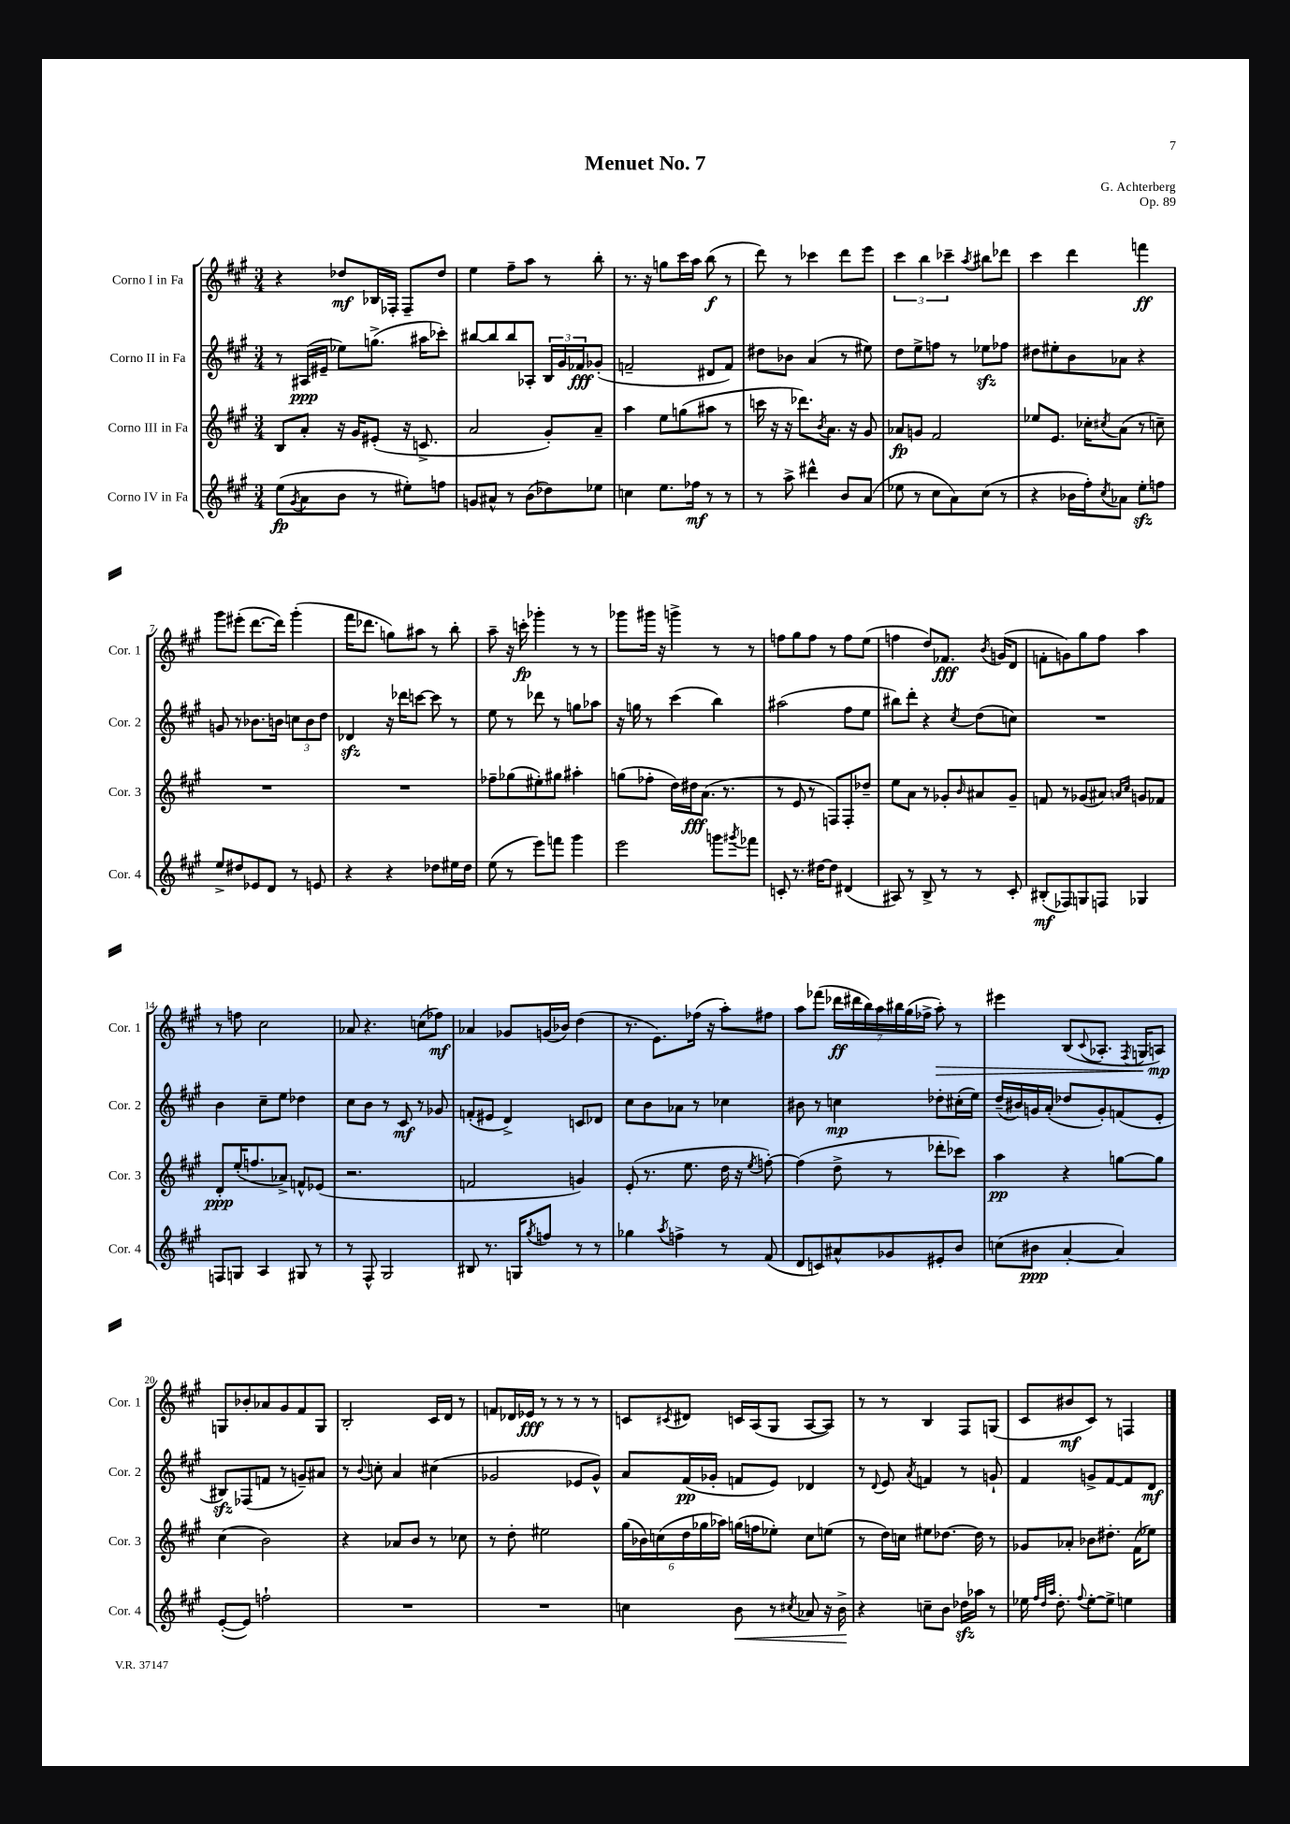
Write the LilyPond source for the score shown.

\header { title = "Menuet No. 7" composer = "G. Achterberg" opus = "Op. 89" }
<<
\new StaffGroup <<
\new Staff = "s0" \with { instrumentName = "Corno I in Fa" shortInstrumentName = "Cor. 1" } {
    \clef treble \key a \major \numericTimeSignature \time 3/4
    r4 des''8\mf bes16 fes16-. fes8-- des''8 |
    e''4 fis''8-- a''8 r8 b''8-. |
    r8. r16 g''8 cis'''16 a''16 b''8\f( r8 |
    d'''8) r8 ces'''4 d'''8 e'''8 |
    \tuplet 3/2 { cis'''4 b''4 ces'''4-- } \acciaccatura { a''8 } bis''8 des'''8 |
    cis'''4 d'''4 f'''4\ff |
    gis'''8 eis'''8-.( d'''8.~ d'''16) gis'''4-.( |
    fis'''16 des'''8. g''8) ais''8 r8 b''8-. |
    a''8-- r16 c'''16-.\fp ges'''4-. r8 r8 |
    ges'''8 gis'''16 r16 g'''4-> r8 r8 |
    f''8 gis''8 f''8 r8 f''8 e''8( |
    f''4 d''8) fes'8.\fff \acciaccatura { b'8 } g'16( d'8 |
    f'8-. g'8) gis''8 fis''8 a''4 |
    r8 f''8 cis''2 |
    aes'8 r4. c''8( fes''8\mf) |
    aes'4 ges'8 g'16( bes'16) d''4( |
    r8. e'8.) fes''16( r16 a''8-.) fis''8 |
    a''8 fes'''8( \tuplet 7/4 { des'''16\ff dis'''16 b''16) a''16 bis''16 gis''16( fes''16-> } a''8-.\>) r8 |
    eis'''4 b8( \appoggiatura { cis'8 } aes8.-. \acciaccatura { fis8 } g16 a8\mp\!) |
    g8 bes'8-. aes'8 gis'8 fis'8 g8 |
    b2-. cis'16 d'16 r8 |
    f'8 des'16 ees'16\fff r8 r8 r8 r8 |
    c'8 \acciaccatura { cis'8 } dis'8 c'16 a16( gis8 a8~ a8) |
    r8 r8 b4 fis8 g8( |
    cis'8 bis'8\mf cis'8) r8 f4 \bar "|." |
}
\new Staff = "s1" \with { instrumentName = "Corno II in Fa" shortInstrumentName = "Cor. 2" } {
    \clef treble \key a \major \numericTimeSignature \time 3/4
    r8 ais16\ppp( eis'16-- ees''8) g''8.->( ais''16 ces'''8-.) |
    bis''8~ bis''8 bis''8 aes8-. \tuplet 3/2 { b16 gis'16 fes'16\fff } ges'8-.( |
    f'2-- dis'8 f'8) |
    dis''8 bes'8 a'4( r8 eis''8) |
    d''8 e''8-> f''8 r8 ees''8\sfz fes''8 |
    dis''8 eis''8-. b'8 aes'8 r4 |
    g'8 r8 bes'8. b'16 \tuplet 3/2 { c''8 b'8 d''8 } |
    des'4\sfz r16 des'''16 c'''8~ c'''8 r8 |
    e''8 r8 des'''8 r8 g''8 aes''8 |
    r16 g''16 r8 cis'''4( b''4) |
    ais''2( fis''8 e''8 |
    bis''8) d'''8-. r4 \acciaccatura { cis''8 } d''8( c''8) |
    R2. |
    b'4 cis''8-- e''8 des''4 |
    cis''8 b'8 r8 cis'8\mf r8 ges'8 |
    f'8-.( eis'8 d'4->) c'8 des'8 |
    cis''8 b'8 aes'8 r8 ces''4 |
    bis'8 r8 c''4\mp des''8-. cis''16-.( e''16) |
    d''16--( bis'16) g'16 a'16-.( des''8 g'8-.) f'8( e'8-. |
    bis8\sfz) fes8( f'8 r8 g'8--) ais'8 |
    r8 \appoggiatura { b'8 } c''8-. a'4 cis''4( |
    ges'2 ees'8 ges'8-^) |
    a'8 fis'16\pp( ges'16-. f'8 e'8) des'4 |
    r8 \appoggiatura { d'8 } e'8 \acciaccatura { a'8 } f'4 r8 g'8-! |
    fis'4 g'8-> fis'8~ fis'8 d'8\mf \bar "|." |
}
\new Staff = "s2" \with { instrumentName = "Corno III in Fa" shortInstrumentName = "Cor. 3" } {
    \clef treble \key a \major \numericTimeSignature \time 3/4
    b8 a'8-. r16 gis'16 eis'8-.( r16 c'8.-> |
    a'2 gis'8-.) a'8-- |
    a''4 e''8 g''8( ais''8 r8 |
    c'''16 r16 r16 des'''8.) \acciaccatura { b'8 } a'8. r16 gis'8 |
    aes'8\fp g'8 fis'2 |
    ees''8 e'8. ces''16-. \acciaccatura { cis''8 } a'8( r8 c''8--) |
    R2. |
    R2. |
    fes''8-- ges''8( eis''8-.) gis''8 ais''4-. |
    g''8( fes''8-. d''16) dis''16\fff a'8.( r8. |
    r8 e'8 r8 f8) f8-. des''8-- |
    e''8 a'8 r8 ges'8-. \grace { b'16 } ais'8 ges'8-- |
    f'8 r8 ges'8( ais'8) \grace { a'16 cis''16 } g'8 fes'8 |
    d'8-.\ppp e''16-.( f''8. aes'8->) f'8-^ ees'8( |
    r2. |
    f'2 g'4) |
    e'8-.( r8. e''8. d''16 r16 \acciaccatura { e''8 } f''8~-.) |
    f''4( d''8-> r8 des'''8-. ces'''8) |
    a''4\pp r4 g''8~ g''8 |
    cis''4( b'2) |
    r4 aes'8 b'8 r8 ces''8 |
    r8 d''8-. eis''2 |
    \tuplet 6/4 { gis''16( bes'16) c''16( d''16 ges''16 aes''16) } g''16( f''16 ees''8-.) c''8 e''8( |
    r8 d''16) c''16 eis''8 des''8.~ des''16 r8 |
    ges'8 aes'8-. bes'8 dis''8.-. fis'16( ees''8) \bar "|." |
}
\new Staff = "s3" \with { instrumentName = "Corno IV in Fa" shortInstrumentName = "Cor. 4" } {
    \clef treble \key a \major \numericTimeSignature \time 3/4
    e''8\fp( \acciaccatura { gis'8 } a'8 b'8 r8 eis''8-.) f''8 |
    g'8 ais'8-^ r8 b'8( des''8) ees''8 |
    c''4 e''8. fes''16\mf r8 r8 |
    r8 a''8-> dis'''4-^ b'8 a'8( |
    ees''8 r8 cis''8 a'8) cis''8( r8 |
    r4 bes'16 fis''16-.) \acciaccatura { cis''8 } aes'8 e''8-.\sfz f''8 |
    e''8-> dis''8 ees'8 d'8 r8 e'8 |
    r4 r4 des''8 eis''16 des''16 |
    e''8( r8 e'''8) f'''8 gis'''4 |
    e'''2 g'''8 \acciaccatura { gis'''8 } fes'''8 |
    c'8-. r8. dis''16~ dis''8 dis'4( |
    ais8) r8 b8-> r8 r8 cis'8-. |
    bis8-.\mf( fes8) g8 f8 ges4 |
    f8 g8 a4 gis8 r8 |
    r8 fis8-^ gis2 |
    bis8 r8. g16 \acciaccatura { gis''8 } f''8 r8 r8 |
    ges''4 \acciaccatura { a''8 } f''4-> r8 fis'8( |
    d'8 c'8) ais'8-^ ges'8 eis'8-. b'8 |
    c''8( bis'8\ppp a'4~-. a'4) |
    e'8~-.( e'8) f''2-! |
    R2. |
    R2. |
    c''4 b'8\< r8 \acciaccatura { cis''8 } aes'8 r16 b'16->\! |
    r4 c''8-- b'8 des''16\sfz aes''16 r8 |
    ees''16 \grace { fis''32 d''32 a''32 } d''8.-. \appoggiatura { fis''8 } ees''8~-. ees''8-> e''4 \bar "|." |
}
>>
>>
